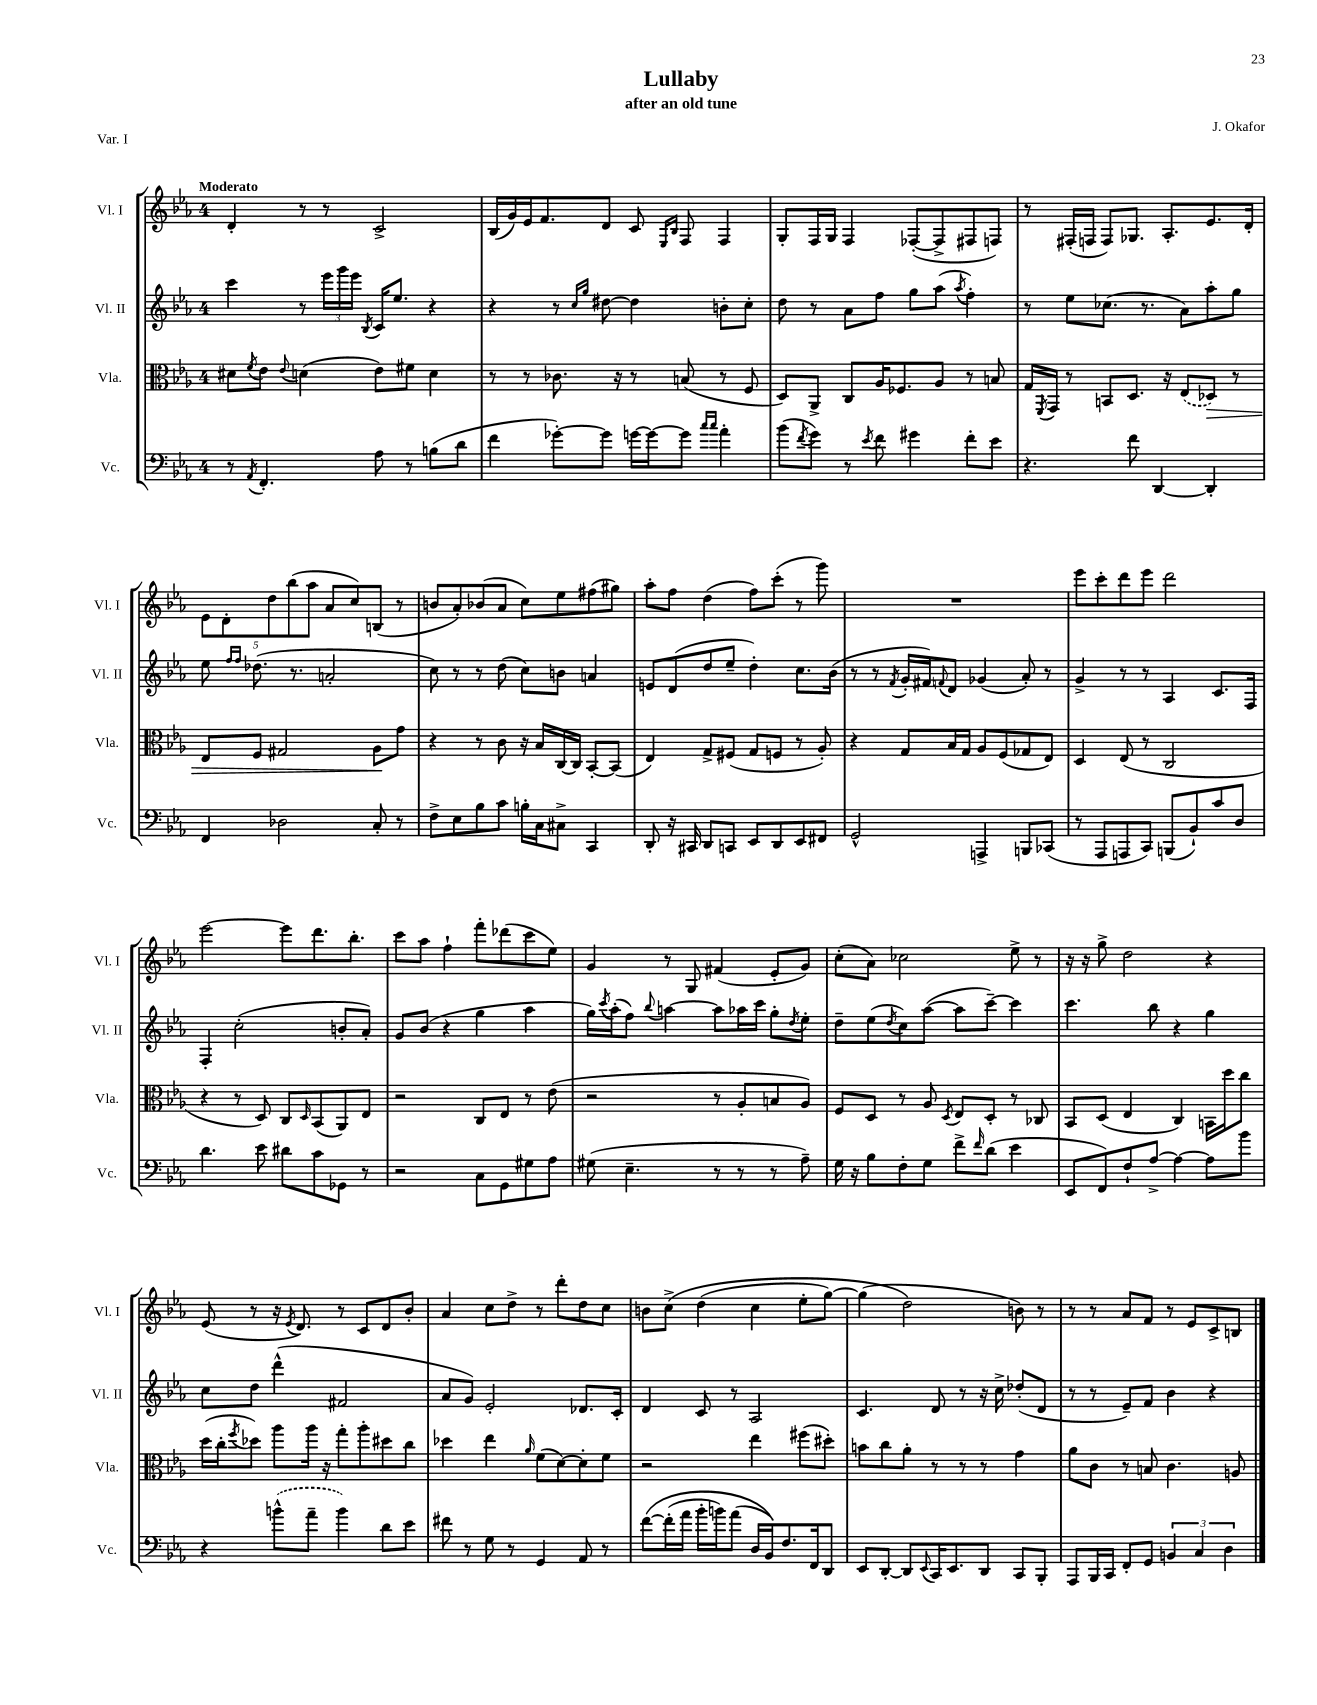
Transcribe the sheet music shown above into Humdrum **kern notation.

**kern	**kern	**kern	**kern
*staff4	*staff3	*staff2	*staff1
*clefF4	*clefC3	*clefG2	*clefG2
*k[b-e-a-]	*k[b-e-a-]	*k[b-e-a-]	*k[b-e-a-]
*M4/4	*M4/4	*M4/4	*M4/4
8r	8d#	4ccc	4d'
8qAA-	8qf	.	.
4.FF'	8e-	.	.
.	8qqe-	.	.
.	(4d	8r	8r
.	.	24eee-	8r
.	.	24ggg	.
.	.	24eee-	.
.	.	8qB-	.
8A-	8e-)	16c	2c^
.	.	8.ee-	.
8r	8f#	.	.
(8B	4d	4r	.
8d	.	.	.
=	=	=	=
4f	8r	4r	(16B-
.	.	.	16g)
.	8r	.	16e-
.	.	.	8.f
[8g-')	8.c-	8r	.
.	.	16qqcc	.
.	.	16qqgg	.
8g-]	.	[8dd#	8d
.	16r	.	.
[16g	8r	4dd#]	8c
16g_	.	.	.
.	.	.	16qqE-
.	.	.	16qqB-
8g]	(8B	.	8F
16qqcc	.	.	.
16qqcc	.	.	.
4a-'	8r	8b'	4F
.	8F	8cc'	.
=	=	=	=
(8b-	8D)	8dd	8G'
8qf	.	.	.
8g)	8AA-^	8r	16F
.	.	.	16G
8r	8C	8a-	4F
8qe-	.	.	.
8f	16A-	8ff	.
.	8.F-	.	.
4g#	.	8gg	([8F-'
.	8A-	(8aa-	8F-^]
.	.	8qaa-	.
8f'	8r	4ff')	8F#
8e-	8B	.	8F)
=	=	=	=
4.r	16G	8r	8r
.	8qFF	.	.
.	16GG	.	.
.	8r	8ee-	(16F#'
.	.	.	16F
.	8BB	(8.cc-	8F)
8f	8.D	.	8.G-
.	.	8.r	.
[4DD	.	.	.
.	16r	.	8.A-'
.	(8E-	8a-)	.
4DD']	8D-)	8aa-'	8.e-
.	8r	8gg	.
.	.	.	16d'
=	=	=	=
4FF	8E-	8ee-	10e-
.	.	.	10d'
.	.	16qqff	.
.	.	16qqff	.
.	8F	(8.dd-	.
.	.	.	10dd
2D-	2G#	.	.
.	.	.	(10bb-
.	.	8.r	.
.	.	.	10aa-
.	.	2a'	8a-
.	.	.	8cc)
8C'	8A-	.	(8B
8r	8g	.	8r
=	=	=	=
8F^	4r	8cc)	8b
8E-	.	8r	8a-')
8B-	8r	8r	(8b-
8c	8c	(8dd	8a-
16B'	16r	8cc)	8cc)
16C	16B-	.	.
8C#^	[16C	8b	8ee-
.	16C]	.	.
4CC	[8BB-'	4a	(8ff#
.	(8BB-]	.	8gg#)
=	=	=	=
8DD'	4E-)	8e	8aa-'
16r	.	(8d	8ff
16CC#	.	.	.
8DD	8G^	8dd	(4dd
8CC	(8F#	8ee-~	.
8EE-	8G	4dd')	8ff)
8DD	8F	.	(8ccc'
8EE-	8r	8.cc	8r
8FF#	8A-')	.	8ggg)
.	.	(16b-	.
=	=	=	=
2GG^^	4r	8r	1r
.	.	8r	.
.	.	8qf	.
.	8G	16g'	.
.	.	16f#)	.
.	.	8qqf	.
.	16B-	8d	.
.	16G	.	.
4AAA^	8A-	(4g-	.
.	(8F	.	.
8BBB	8G-	8a-')	.
(8CC-	8E-)	8r	.
=	=	=	=
8r	4D	4g^	8eee-
8AAA-	.	.	8ccc'
8AAA	(8E-	8r	8ddd
8CC)	8r	8r	8eee-
(8BBB	2C	4A-	2ddd
8BB-`)	.	.	.
8c	.	8.c	.
8D	.	.	.
.	.	16F	.
=	=	=	=
4.d	4r	4F'	[2eee-
.	8r	(2cc'	.
8e-	8D)	.	.
8d#	8C	.	8eee-]
.	16qqD	.	.
8c	(8BB-	.	8.ddd
8GG-	8AA-)	8b'	.
.	.	.	8.bb-'
8r	8E-	8a-')	.
=	=	=	=
2r	2r	8g	8ccc
.	.	(8b-	8aa-
.	.	4r	4ff`
8C	8C	4gg	8fff'
8GG	8E-	.	(8ddd-
8G#	8r	4aa-	8ccc
8A-	(8e-	.	8ee-)
=	=	=	=
(8G#	2r	16gg)	4g
.	.	8qccc	.
.	.	(16aa-'	.
4.E-~	.	8ff)	.
.	.	8qqbb-	.
.	.	[4aa	8r
.	.	.	8G
8r	8r	8aa]	(4f#
8r	8A-'	16aa-	.
.	.	16ccc	.
8r	8B	8gg'	8e-'
.	.	8qdd	.
8A-~)	8A-)	8ee-'	8g)
=	=	=	=
16G	8F	8dd~	(8cc'
16r	.	.	.
8B-	8D	(8ee-	8a-)
.	.	8qdd	.
8F'	8r	8cc)	2cc-
8G	8A-	([8aa-	.
.	8qD	.	.
8f^	8E-	8aa-]	.
16qqf	.	.	.
(8d	8D'	[8ccc~)	.
4e-	8r	4ccc]	8ee-^
.	8C-	.	8r
=	=	=	=
8EE-	8BB-	4.ccc	16r
.	.	.	16r
8FF)	(8D	.	8gg^
8F`	4E-	.	2dd
[8A-^	.	8bb-	.
4A-_	4C)	4r	.
8A-]	16BB	4gg	4r
.	16dd	.	.
8b-	8cc	.	.
=	=	=	=
4r	(16dd	8cc	(8e-
.	16cc'	.	.
.	8qff	.	.
.	8dd-)	8dd	8r
(8b^^	8aa-	(4ddd^^	16r
.	.	.	8qe-
.	.	.	8.d)
8a-~	16aa-	.	.
.	16r	.	.
4b)	8gg'	2f#	8r
.	8aa-'	.	8c
8d	8dd#	.	8d
8e-	8cc	.	8b-'
=	=	=	=
8f#	4dd-	8a-	4a-
8r	.	8g)	.
8G	4ee-	2e-'	8cc
8r	.	.	8dd^
.	16qqa-	.	.
4GG	(8f	.	8r
.	[8d)	.	8ddd'
8AA-	8d']	8.d-	8dd
8r	8f	.	8cc
.	.	16c'	.
=	=	=	=
&([8f	2r	4d	8b
(16f']	.	.	&(8cc^
16a-	.	.	.
16b-'	.	8c	(4dd
16b)	.	.	.
(8a-	.	8r	.
16D	4ee-	2A-	4cc
16BB-)&)	.	.	.
8.F	.	.	.
.	(8ff#	.	8ee-'
16FF	.	.	.
8DD	8dd#')	.	[8gg)
=	=	=	=
8EE-	8b	4.c	(4gg]
[8DD'	8cc	.	.
8DD]	8a-'	.	2dd&)
8qqEE-	.	.	.
16CC	8r	8d	.
8.EE-	.	.	.
.	8r	8r	.
8DD	8r	16r	.
.	.	16cc^	.
8CC	4g	(8dd-'	8b)
8BBB-'	.	8d	8r
=	=	=	=
8AAA-	8a-	8r	8r
16BBB-	8c	8r	8r
16CC	.	.	.
8FF'	8r	8e-~)	8a-
8GG	8B	8f	8f
6BB	4.c	4b-	8r
.	.	.	8e-
6C	.	.	.
.	.	4r	8c^
6D	.	.	.
.	8A	.	8B
==	==	==	==
*-	*-	*-	*-
